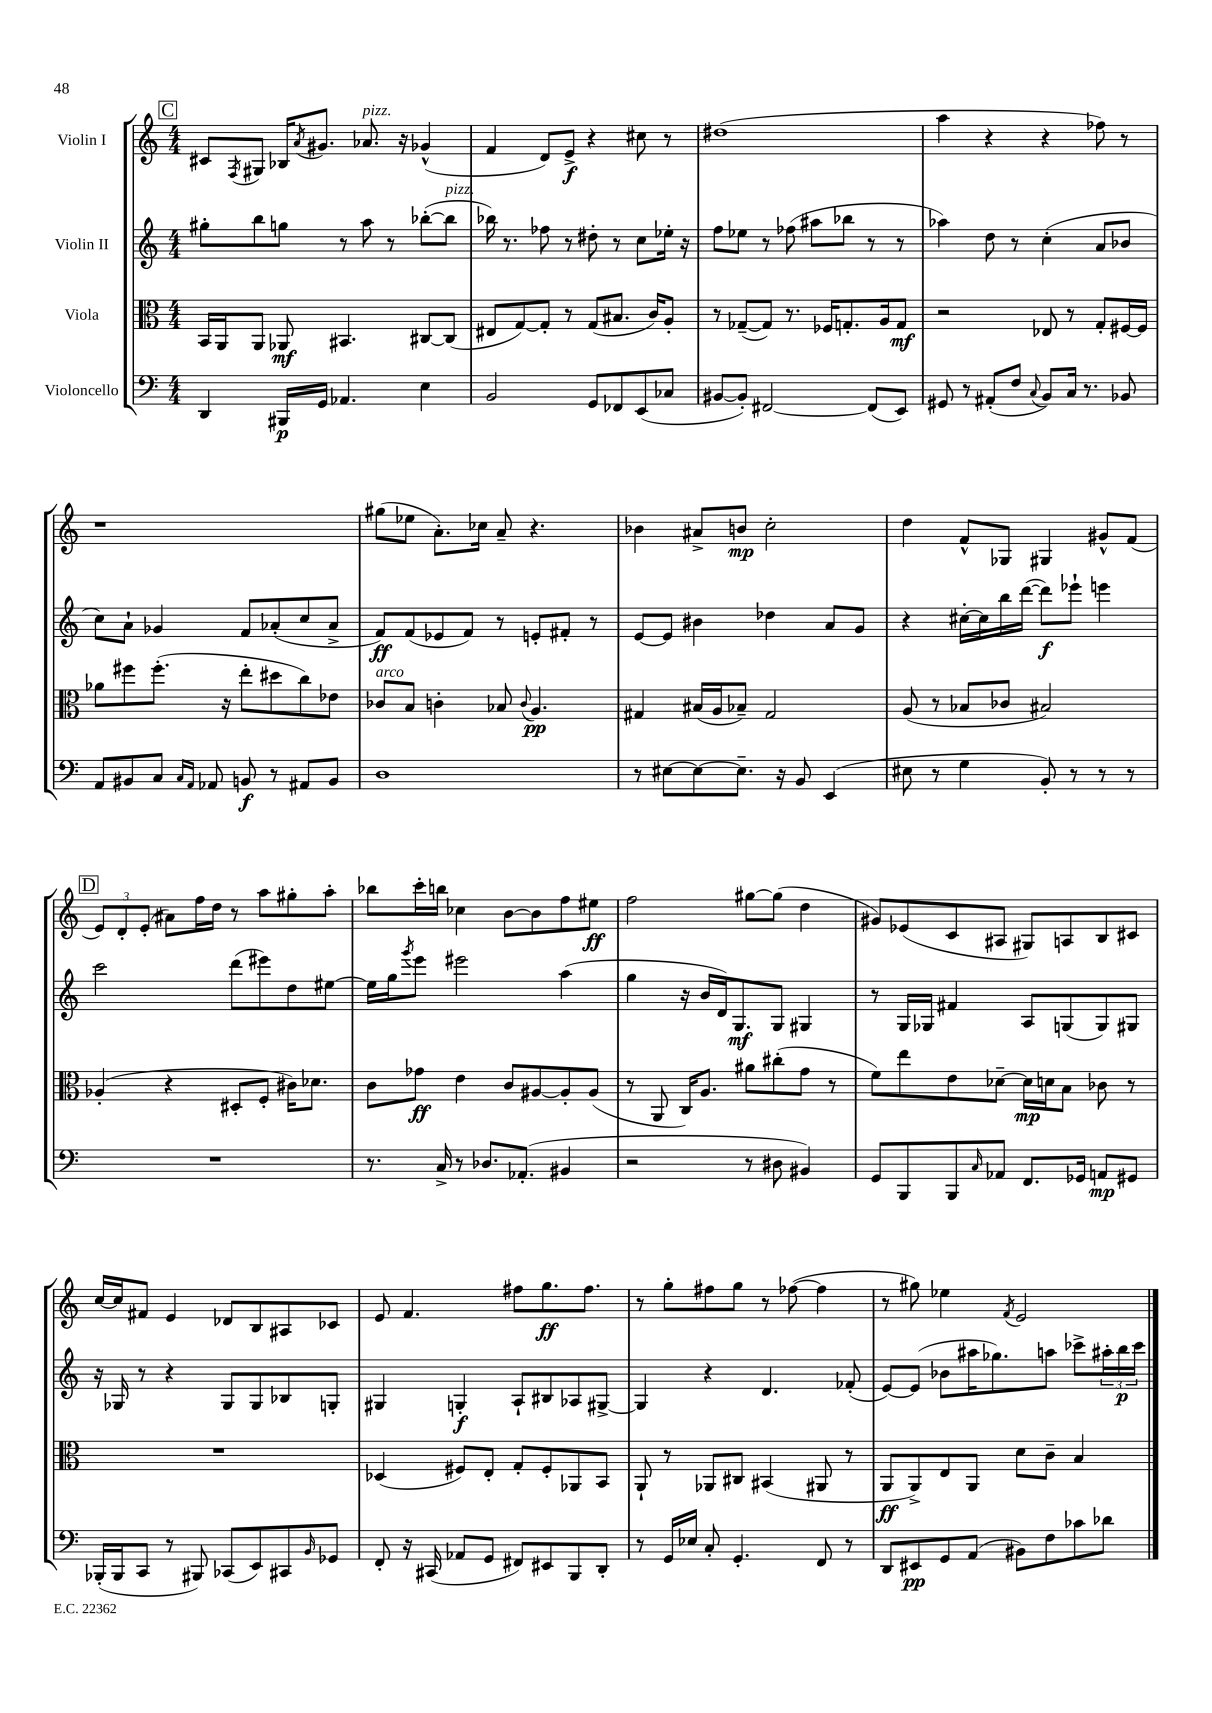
<<
\new StaffGroup <<
\new Staff = "s0" \with { instrumentName = "Violin I" } {
    \clef treble \key c \major \numericTimeSignature \time 4/4
    \mark \markup { \box "C" } cis'8 \acciaccatura { f8 } gis8 bes16 \acciaccatura { a'8 } gis'8. aes'8.^\markup { \italic "pizz." } r16 ges'4-^( |
    f'4 d'8) e'8->\f r4 cis''8 r8 |
    dis''1( |
    a''4 r4 r4 fes''8) r8 |
    r1 |
    gis''8( ees''8 a'8.-.) ces''16 a'8-- r4. |
    bes'4 ais'8-> b'8\mp c''2-. |
    d''4 f'8-^ ges8 gis4 gis'8-^ f'8( |
    \mark \markup { \box "D" } \tuplet 3/2 { e'8) d'8-. e'8-.( } ais'8) f''16 d''16 r8 a''8 gis''8-. a''8-. |
    bes''8 c'''16-. b''16 ces''4 b'8~ b'8 f''8 eis''8\ff |
    f''2 gis''8~ gis''8( d''4 |
    gis'8) ees'8( c'8 ais8 gis8) a8 b8 cis'8 |
    c''16~ c''16 fis'8 e'4 des'8 b8 ais8 ces'8 |
    e'8 f'4. fis''8 g''8.\ff fis''8. |
    r8 g''8-. fis''8 g''8 r8 fes''8~( fes''4 |
    r8 gis''8) ees''4 \acciaccatura { f'8 } e'2 \bar "|." |
}
\new Staff = "s1" \with { instrumentName = "Violin II" } {
    \clef treble \key c \major \numericTimeSignature \time 4/4
    \mark \markup { \box "C" } gis''8-. b''8 g''8 r8 a''8 r8 bes''8~-.( bes''8^\markup { \italic "pizz." } |
    bes''16) r8. fes''8 r8 dis''8-. r8 c''8 ees''16-. r16 |
    f''8 ees''8 r8 fes''8( ais''8 bes''8 r8 r8 |
    aes''4) d''8 r8 c''4-.( a'8 bes'8 |
    c''8) a'8-! ges'4 f'8 aes'8-.( c''8 aes'8-> |
    f'8\ff) f'8( ees'8 f'8) r8 e'8-. fis'8-. r8 |
    e'8~ e'8 bis'4 des''4 a'8 g'8 |
    r4 cis''16~-. cis''16 b''16 d'''16~( d'''8\f) ees'''8-! e'''4 |
    \mark \markup { \box "D" } c'''2 d'''8( eis'''8) d''8 eis''8~ |
    eis''16 g''16 \acciaccatura { g'''8 } e'''8 eis'''2 a''4( |
    g''4 r16 b'16 d'16) g8.\mf g8 gis4 |
    r8 g16 ges16 fis'4 a8 g8( g8) gis8 |
    r16 ges16 r8 r4 ges8 ges8 bes8 g8-. |
    gis4 g4-.\f a8-! bis8 aes8 gis8~-> |
    gis4 r4 d'4. fes'8-.( |
    e'8~) e'8( bes'8 ais''16 ges''8.) a''8 ces'''8-> \tuplet 3/2 { ais''16-. b''16\p ces'''16 } \bar "|." |
}
\new Staff = "s2" \with { instrumentName = "Viola" } {
    \clef alto \key c \major \numericTimeSignature \time 4/4
    \mark \markup { \box "C" } b,16 a,16 a,8 aes,8\mf bis,4. cis8~ cis8( |
    eis8 g8~) g8-. r8 g8( bis8. c'16) a8-. |
    r8 ges8~--( ges8) r8. fes16 g8.-. a16 g8\mf |
    r2 ees8 r8 g8-. fis16~ fis16 |
    aes'8 fis''8 fis''8.-.( r16 e''8-. dis''8 c''8) ees'8 |
    ces'8^\markup { \italic "arco" } b8 c'4-. bes8 \appoggiatura { c'8 } a4.\pp |
    gis4 bis16( a16 bes8--) gis2 |
    a8( r8 bes8 ces'8 bis2) |
    \mark \markup { \box "D" } aes4-.( r4 dis8-. f8-. cis'16) des'8. |
    c'8 ges'8\ff e'4 c'8 ais8~ ais8-. ais8( |
    r8 a,8 c16) a8. ais'8 cis''8-.( g'8 r8 |
    f'8) e''8 e'8 des'8~-- des'16\mp d'16 b8 ces'8 r8 |
    R1 |
    des4( fis8) e8-. g8-. fis8-. aes,8 b,8 |
    a,8-! r8 aes,8 cis8 bis,4( ais,8 r8 |
    a,8\ff a,8->) e8 a,8 d'8 c'8-- b4 \bar "|." |
}
\new Staff = "s3" \with { instrumentName = "Violoncello" } {
    \clef bass \key c \major \numericTimeSignature \time 4/4
    \mark \markup { \box "C" } d,4 bis,,16\p g,16 aes,4. e4 |
    b,2 g,8 fes,8 e,8( ces8 |
    bis,8~ bis,8-.) fis,2~ fis,8( e,8) |
    gis,8 r8 ais,8-.( f8 \appoggiatura { c8 } b,8) c16 r8. bes,8 |
    a,8 bis,8 c8 \grace { c16 a,16 } aes,8 b,8\f r8 ais,8 b,8 |
    d1 |
    r8 eis8~ eis8~ eis8.-- r16 b,8 e,4( |
    eis8 r8 g4 b,8-.) r8 r8 r8 |
    \mark \markup { \box "D" } R1 |
    r8. c16-> r8 des8. aes,8.-.( bis,4 |
    r2 r8 dis8 bis,4) |
    g,8 b,,8 b,,8 \grace { c16 } aes,8 f,8. ges,16 a,8\mp gis,8 |
    bes,,16-.( bes,,16 c,8 r8 bis,,8) ces,8( e,8) cis,8 \grace { b,16 } ges,8 |
    f,8-. r16 cis,16( aes,8 g,8 fis,8) eis,8 b,,8 d,8-. |
    r8 g,16 ees16 c8-. g,4.-. f,8 r8 |
    d,8 eis,8\pp g,8 a,8( bis,8) f8 ces'8 des'8 \bar "|." |
}
>>
>>
\layout { \context { \Score \remove "Bar_number_engraver" } }
